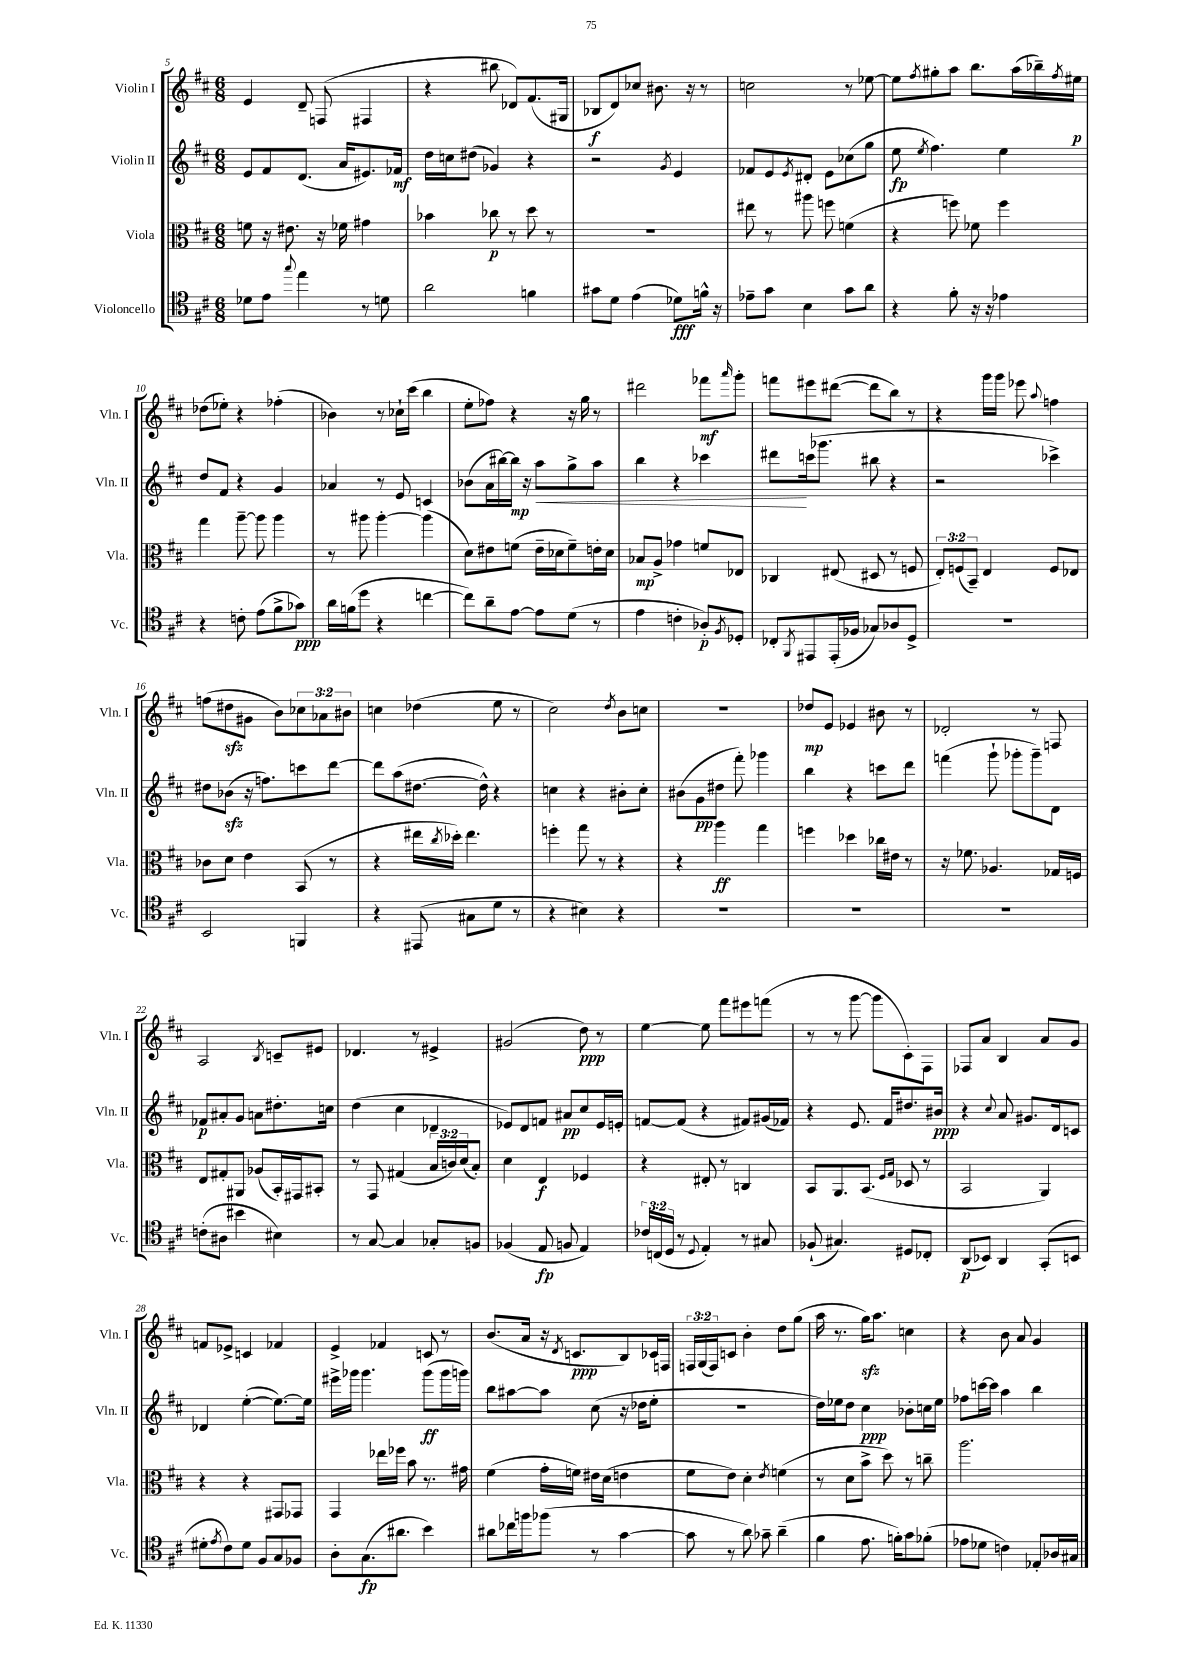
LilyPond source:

<<
\new StaffGroup <<
\new Staff = "s0" \with { instrumentName = "Violin I" shortInstrumentName = "Vln. I" } {
    \clef treble \key d \major \numericTimeSignature \time 6/8 \override Staff.TupletNumber.text = #tuplet-number::calc-fraction-text
    e'4 d'8-- f8( fis4 |
    r4 bis''8 des'8) fis'8.( gis16 |
    bes8\f d'8) ces''8 bis'8. r16 r8 |
    c''2 r8 ees''8~ |
    ees''8 \acciaccatura { fis''8 } gis''8-. a''8 b''8. a''16( bes''16--) \acciaccatura { fis''8 } eis''16\p |
    des''8( ees''8-.) r4 fes''4-.( |
    bes'4) r8 ces''16-! cis'''16( b''4 |
    e''8-. fes''8) r4 r16 g''16 r8 |
    dis'''2 fes'''8\mf \grace { a'''16 } g'''8-. |
    f'''8 eis'''8 dis'''8~( dis'''8 b''8) r8 |
    r4 g'''16 g'''16 ees'''8 \appoggiatura { a''8 } f''4 |
    f''8( dis''8\sfz gis'8 b'8) \tuplet 3/2 { ces''8 aes'8 bis'8 } |
    c''4 des''4( e''8 r8 |
    cis''2) \acciaccatura { d''8 } b'8 c''8 |
    R2. |
    des''8\mp e'8 ees'4 bis'8 r8 |
    des'2-. r8 f8 |
    a2 \acciaccatura { b8 } c'8-- eis'8 |
    des'4. r8 eis'4-> |
    gis'2( d''8\ppp) r8 |
    e''4~ e''8 fis'''8 eis'''8 f'''8( |
    r8 r8 g'''8~ g'''8 cis'8-.) fis8 |
    fes8 a'8 b4 a'8 g'8 |
    f'8 ees'8-> c'4 fes'4 |
    e'4-> fes'4 c'8 r8 |
    b'8.( a'16 r16 \acciaccatura { d'8 } c'8.\ppp b8) ces'16 f16 |
    \tuplet 3/2 { f16 g16( f16) } c'8 b'4-. d''8 g''8( |
    a''16 r8. g''16\sfz) a''8. c''4 |
    r4 b'8 a'8 g'4 \bar "|." |
}
\new Staff = "s1" \with { instrumentName = "Violin II" shortInstrumentName = "Vln. II" } {
    \clef treble \key d \major \numericTimeSignature \time 6/8
    e'8 fis'8 d'8.( a'16 eis'8.) fes'16\mf |
    d''16 c''16 dis''8( ges'4) r4 |
    r2 \acciaccatura { g'8 } e'4 |
    fes'8 e'8 \acciaccatura { e'8 } dis'8-. e'8 ces''8( g''8 |
    e''8\fp \acciaccatura { e''8 } fis''4.) e''4 |
    d''8 fis'8 r4 g'4 |
    aes'4 r8 e'8 c'4 |
    bes'8( a'16 bis''16~) bis''16\mp r16 a''8\< g''8-> a''8 |
    b''4 r4 ces'''4 |
    dis'''8\! c'''16( ges'''8. bis''8 r4 |
    r2 ces'''4->) |
    dis''8 bes'8\sfz( r16 f''8.) c'''8 d'''8~ |
    d'''8 a''8( dis''8.~ dis''16-^) r4 |
    c''4 r4 bis'8-. c''8-. |
    bis'8( g'8\pp dis''8 fis'''8-.) ges'''4 |
    b''4 r4 c'''8 d'''8 |
    f'''4( g'''8-! ges'''8-. ges'''8--) d'8 |
    fes'8\p ais'8-. g'8 a'8 dis''8.-. c''16 |
    d''4( cis''4 des'4 |
    ees'8) d'8 f'8 ais'8\pp cis''8 ees'16 e'16-. |
    f'8~ f'8( r4 fis'8) gis'16( fes'16) |
    r4 e'8. fis'16 dis''8. bis'16\ppp |
    r4 \appoggiatura { cis''8 } a'8 gis'8. d'16 c'8 |
    des'4 e''4~-.( e''8.~) e''16 |
    eis'''16-> ges'''16 ges'''4. ges'''8\ff( ges'''16 g'''16) |
    b''8 ais''8~ ais''8 cis''8( r16 des''16 e''8-. |
    R2. |
    d''16) ees''16 d''8 cis''4\ppp bes'8-. c''16 ees''16 |
    fes''8 c'''16~ c'''16 a''4 b''4 \bar "|." |
}
\new Staff = "s2" \with { instrumentName = "Viola" shortInstrumentName = "Vla." } {
    \clef alto \key d \major \numericTimeSignature \time 6/8 \override Staff.TupletNumber.text = #tuplet-number::calc-fraction-text
    f'8 r16 eis'8. r16 fes'16 gis'4 |
    bes'4 ces''8\p r8 d''8 r8 |
    R2. |
    eis''8 r8 ais''8 f''8 f'4( |
    r4 f''8) fes'8 f''4 |
    g''4 a''8~-- a''8 a''4 |
    r8 ais''8 ais''4~-. ais''4( |
    d'8) eis'8 f'8( eis'16-- des'16 f'8--) e'16-. des'16 |
    bes8\mp a8-> ges'4 f'8 ees8 |
    ces4 eis8( dis8 r8 f8 |
    \tuplet 3/2 { e8-.) f8( b,8--) } e4 f8 ees8 |
    ces'8 d'8 e'4 b,8( r8 |
    r4 eis''16 \acciaccatura { cis''8 } des''16-.) eis''4. |
    f''4-. g''8 r8 r4 |
    r4 a''4\ff g''4 |
    f''4 des''4 ces''16 eis'16 r8 |
    r16 fes'8. aes4. ges16 f16 |
    e8 gis8-. ais,8 aes8( b,16-.) gis,16 bis,8-. |
    r8 g,8 gis4( \tuplet 3/2 { b16 c'16) d'16( } b8-.) |
    d'4 e4\f fes4 |
    r4 eis8-. r8 c4 |
    b,8 a,8. b,8.( \grace { fis16 g16 } des8 r8 |
    b,2 a,4) |
    r4 r4 gis,8 ges,8 |
    g,4 ees''16 fes''16 b'8 r8. gis'16 |
    fis'4( g'16-. f'16) eis'16 d'16( e'4 |
    fis'8 e'8) d'4-. \acciaccatura { e'8 } f'4( |
    r8 d'8 b'8-> d''8) r8 c''8-- |
    a''2. \bar "|." |
}
\new Staff = "s3" \with { instrumentName = "Violoncello" shortInstrumentName = "Vc." } {
    \clef tenor \key d \major \numericTimeSignature \time 6/8 \override Staff.TupletNumber.text = #tuplet-number::calc-fraction-text
    des'8 e'8 \appoggiatura { g''8 } e''4 r8 d'8 |
    a'2 f'4 |
    gis'8 d'8 e'4( des'8\fff) f'16-^ r16 |
    ees'8-- g'8 b4 g'8 a'8 |
    r4 fis'8-. r16 r16 ees'4 |
    r4 c'8-. e'8( fis'8-> ges'8\ppp) |
    a'16 f'16( d''8 r4 c''4~ |
    c''8) a'8-- e'8~ e'8 d'8( r8 |
    e'4 c'4-. aes8-.\p) \acciaccatura { fis8 } des8-. |
    ces8-. \acciaccatura { fis,8 } eis,8 eis,16-.( fes16 ges8) aes8 d8-> |
    R2. |
    b,2 f,4 |
    r4 eis,8( gis8 d'8 r8 |
    r4 bis4) r4 |
    R2. |
    R2. |
    R2. |
    c'8-.( ais8 bis'4 bis4) |
    r8 g8~ g4 ges8-. f8 |
    fes4( e8\fp f8 e4) |
    \tuplet 3/2 { ces'16 c16( d16 } r8 \appoggiatura { d8 } e4-.) r8 gis8 |
    fes8-!( gis4.) dis8 ces8-. |
    a,8\p( bes,8) a,4 g,8-.( b,8 |
    dis'8-. \acciaccatura { e'8 } cis'8) dis'8 fis8 g8 fes8 |
    a8-. g8.\fp( ais'8. b'4) |
    ais'8 ces''16 f''16 fes''8( r8 g'4~ |
    g'8 r8 a'8) ges'8-- a'4--( |
    fis'4 e'8. f'16-.) g'8 fes'8-.( |
    ees'8 des'8 c'4) ees8-. aes16 gis16 \bar "|." |
}
>>
>>
\layout { \context { \Score currentBarNumber = #5 } }
